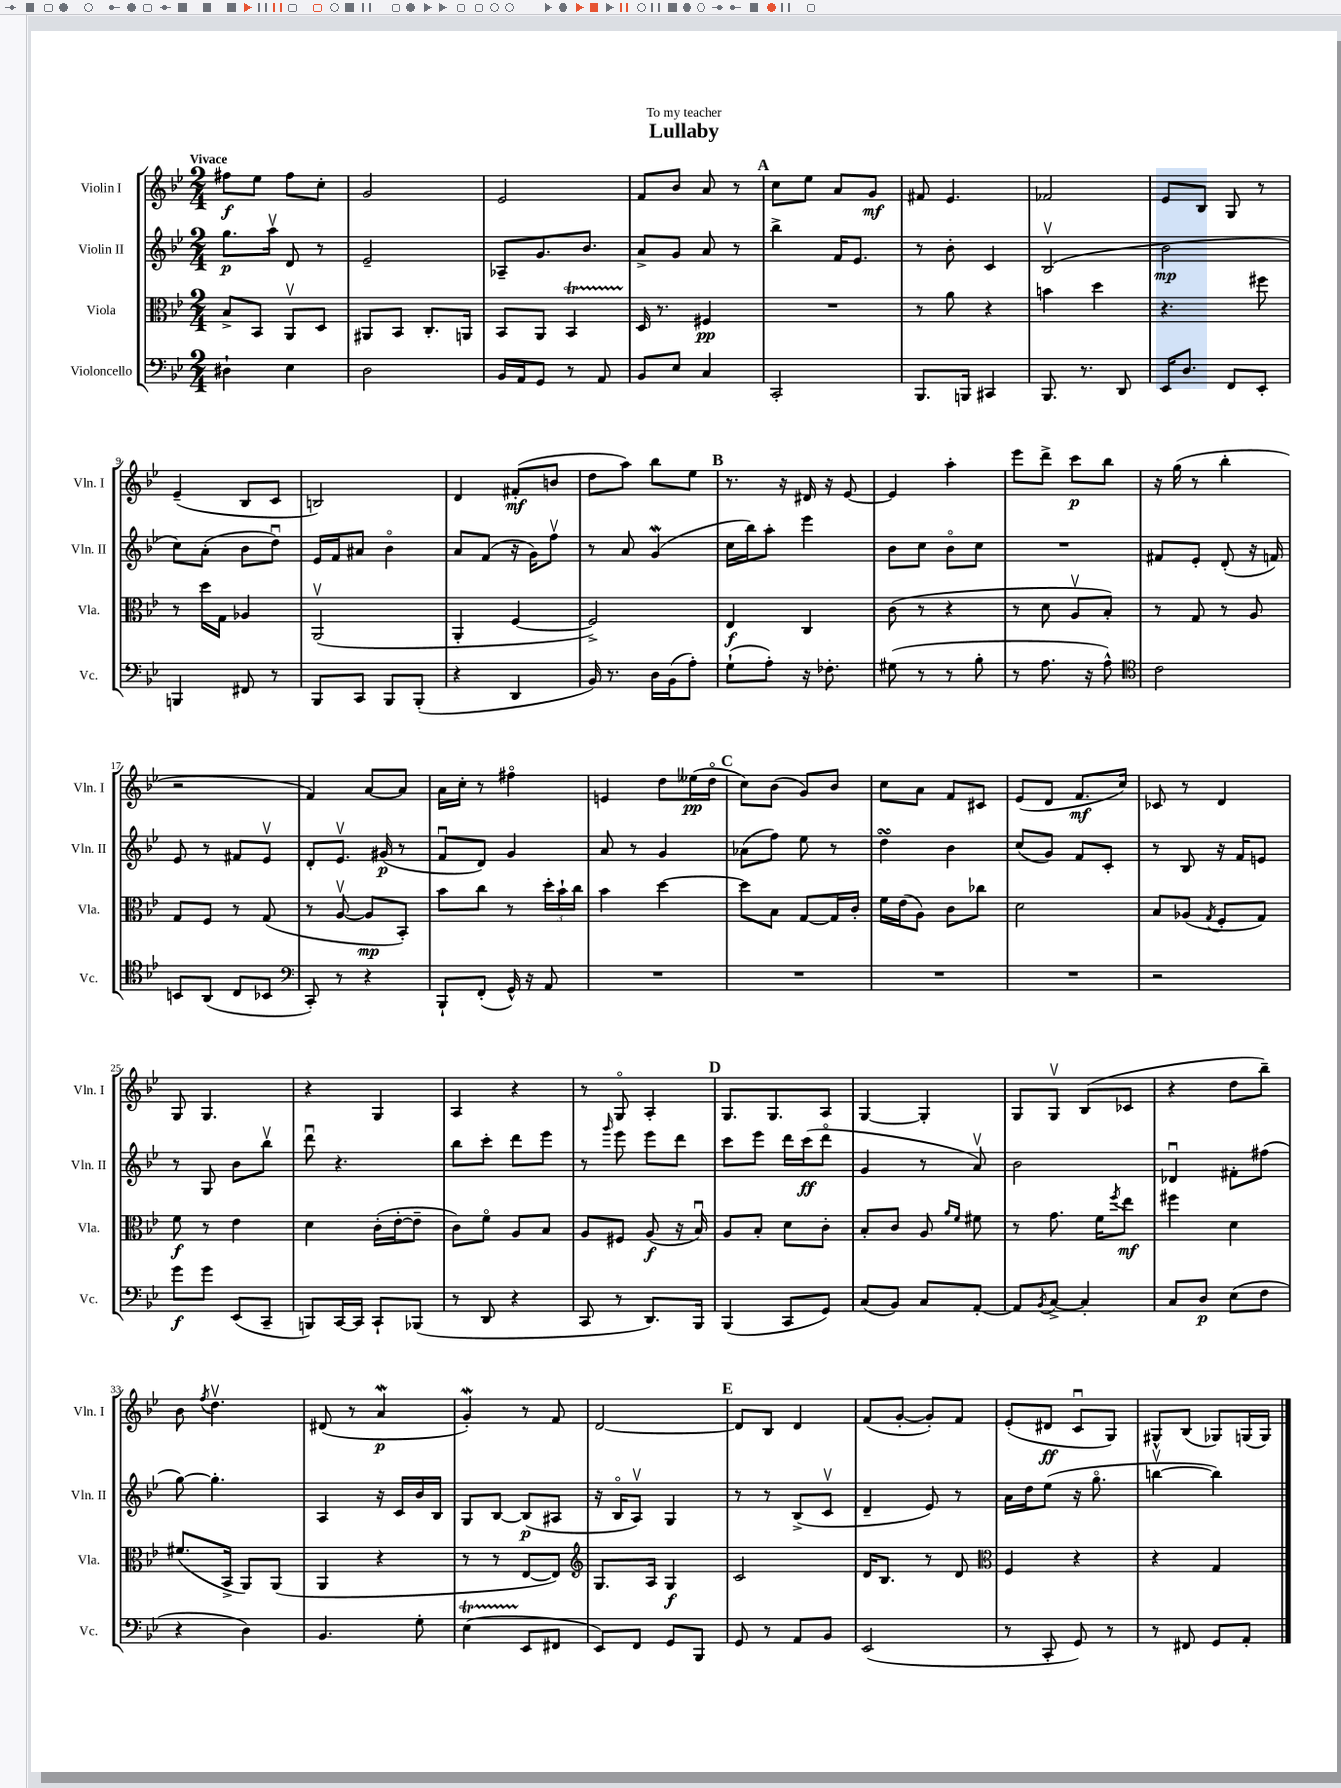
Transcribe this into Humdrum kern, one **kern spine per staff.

**kern	**kern	**kern	**kern
*staff4	*staff3	*staff2	*staff1
*clefF4	*clefC3	*clefG2	*clefG2
*k[b-e-]	*k[b-e-]	*k[b-e-]	*k[b-e-]
*M2/4	*M2/4	*M2/4	*M2/4
4D#`	8B-^	8.gg	8ff#
.	8BB-	.	8ee-
.	.	16aav	.
4E-	8AAv	8d	8ff#
.	8D	8r	8cc'
=	=	=	=
2D	8AA#	2e-~	2g
.	8BB-	.	.
.	8.C'	.	.
.	16AA	.	.
=	=	=	=
16BB-	8BB-	8A-~	2e-
16AA	.	.	.
8GG	8AA	8.g	.
8r	4BB-	.	.
.	.	8.b-	.
8AA	.	.	.
=	=	=	=
8BB-	16D	8a^	8f
.	8.r	.	.
8E-	.	8g	8b-
4C	4F#	8a	8a
.	.	8r	8r
=	=	=	=
2CC'	2r	4bb-^	8cc
.	.	.	8ee-
.	.	16f	8a
.	.	8.e-	.
.	.	.	8g
=	=	=	=
8.BBB-	8r	8r	8f#
.	8a	8b-'	4.e-
16BBB	.	.	.
4CC#	4r	4c	.
=	=	=	=
8.BBB-	4b	(2B-v	2f-
8.r	.	.	.
.	4dd	.	.
8DD	.	.	.
=	=	=	=
16EE-	4.r	2b-	8e-
8.D	.	.	.
.	.	.	8B-
8FF	.	.	8G
8EE-'	8ff#	.	8r
=	=	=	=
4BBB	8r	8cc)	(4e-~
.	16dd	(8a'	.
.	16G	.	.
8FF#	4A-	8b-	8B-
8r	.	8ddu)	8c
=	=	=	=
8BBB-	(2AAv	16e-	2B)
.	.	16f	.
8CC	.	8a#	.
8BBB-	.	4b-o	.
(8BBB-'	.	.	.
=	=	=	=
4r	4AA'	8a	4d
.	.	(8f	.
4DD	[4F	16r	(8f#'
.	.	16g)	.
.	.	8ffv	8b
=	=	=	=
16BB-)	2F^])	8r	8dd
8.r	.	.	.
.	.	8a	8aa)
16D	.	(4g	8bb-
(16BB-	.	.	.
8A')	.	.	8ee-
=	=	=	=
(8G`	4E-	16cc	8.r
.	.	16bb-)	.
8A')	.	8aa'	.
.	.	.	16r
16r	4C	4eee-	16d#
8.F-'	.	.	16r
.	.	.	[8e-
=	=	=	=
(8G#	(8c	8b-	4e-]
8r	8r	8cc	.
8r	4r	8b-o	4aa'
8B-'	.	8cc	.
=	=	=	=
8r	8r	2r	8eee-
8.A	8d	.	8ddd^
.	8Av	.	8ccc
16r	.	.	.
8A^^)	8B-')	.	8bb-
=	=	=	=
*clefC4	*	*	*
2c	8r	8f#	16r
.	.	.	(16gg
.	8G	8e-'	8r
.	8r	(8d'	4bb-'
.	8A	16r	.
.	.	16f)	.
=	=	=	=
8BB	8G	8e-	2r
(8AA	8F	8r	.
8C	8r	8f#	.
8BB-	(8G	8e-v	.
=	=	=	=
*clefF4	*	*	*
8CC')	8r	8d'	4f)
8r	[8Av	8.e-v	.
4r	8A]	.	[8a
.	.	(16g#	.
.	8BB-')	8r	8a]
=	=	=	=
8BBB-`	8b-	8fu	16a
.	.	.	16cc'
(8FF'	8cc	8d)	8r
16GG^^)	8r	4g	4ff#o
16r	.	.	.
8AA	24dd'	.	.
.	24b-`	.	.
.	24cc	.	.
=	=	=	=
2r	4b-	8a	4e
.	.	8r	.
.	[4dd	4g	8dd
.	.	.	(16ee--
.	.	.	16ddo
=	=	=	=
2r	8dd]	(8a-	8cc)
.	8B-	8ff)	(8b-
.	[8G	8ee-	8g)
.	16G]	8r	8b-
.	16c'	.	.
=	=	=	=
2r	16f	4dd	8cc
.	(16e-	.	.
.	8A)	.	8a
.	8c	4b-	8f
.	8cc-	.	8c#
=	=	=	=
2r	2d	(8cc	(8e-
.	.	8g)	8d
.	.	8f	8.f
.	.	8c'	.
.	.	.	16cc)
=	=	=	=
2r	8B-	8r	8c-
.	(8A-	8B-	8r
.	8qG	.	.
.	8F'	16r	4d
.	.	16f	.
.	8G)	8e	.
=	=	=	=
8g	8f	8r	8G
8g	8r	8G	4.G
(8EE-	4e-	8b-	.
8CC~	.	8bb-v	.
=	=	=	=
8BBB)	4d	8dddu	4r
[16CC	.	4.r	.
16CC]	.	.	.
8CC`	(16c'	.	4G
.	[16e-'	.	.
(8BBB-	8e-~]	.	.
=	=	=	=
8r	8c)	8bb-	4A
8DD	8fo	8ccc'	.
4r	8A	8ddd	4r
.	8B-	8eee-	.
=	=	=	=
8CC	8A	8r	8r
.	.	16qqggg	.
8r	8F#	8eee-	8Go
8.DD)	(8A	8eee-	4A'
.	16r	8ddd	.
16BBB-	16B-u)	.	.
=	=	=	=
(4BBB-	8A	8ccc	8.G
.	8B-'	8eee-	.
.	.	.	8.G
8CC	8d	16ddd	.
.	.	(16ccc	.
8GG)	8c'	8dddo	8A
=	=	=	=
(8C	8B-'	4g	[4G
8BB-)	8c	.	.
8C	8A	8r	4G']
.	16qqa	.	.
.	16qqf	.	.
[8AA'	8f#	8av)	.
=	=	=	=
8AA]	8r	2b-	8G
8qBB-	.	.	.
[8C^	8.g	.	8Gv
4C']	.	.	(8B-
.	16f	.	.
.	8qff	.	.
.	8ee-	.	8c-
=	=	=	=
8C	4ff#	4d-u	4r
8D	.	.	.
(8E-	4d	8f#'	8dd
8F	.	(8ff#	8bb-~)
=	=	=	=
4r	(8.f#	[8gg)	8b-
.	.	.	8qff
.	.	4.gg']	4.ddv
.	16BB-^	.	.
4D)	8AA)	.	.
.	(8AA	.	.
=	=	=	=
4.BB-	4AA	4A	(8d#
.	.	.	8r
.	4r	16r	4a
.	.	16c	.
8G'	.	16b-	.
.	.	16B-	.
=	=	=	=
(4E-	8r	8G	4g')
.	8r	[8B-	.
8EE-	[8E-	(8B-]	8r
8FF#	8E-])	8A#	8f
=	=	=	=
*	*clefG2	*	*
8EE-)	8.G	16r	[2d
.	.	16B-o	.
8FF	.	8Av)	.
.	16A	.	.
8GG	4G	4G	.
8BBB-	.	.	.
=	=	=	=
8GG	2c	8r	8d]
8r	.	8r	8B-
8AA	.	(8B-^	4d
8BB-	.	8cv	.
=	=	=	=
(2EE-	16d	4d~	(8f
.	8.B-	.	.
.	.	.	[8g'
.	8r	8e-)	8g'])
.	8d	8r	8f
=	=	=	=
*	*clefC3	*	*
8r	4F	16a	(8e-'
.	.	16dd	.
8CC'	.	(8ee-	8d#
8GG)	4r	16r	8cu
.	.	8.ggo	.
8r	.	.	8G)
=	=	=	=
8r	4r	[4bbv	8G#^^
8FF#	.	.	(8B-
8GG	4G	4bb])	8G-)
8AA'	.	.	(16G
.	.	.	16G)
==	==	==	==
*-	*-	*-	*-
